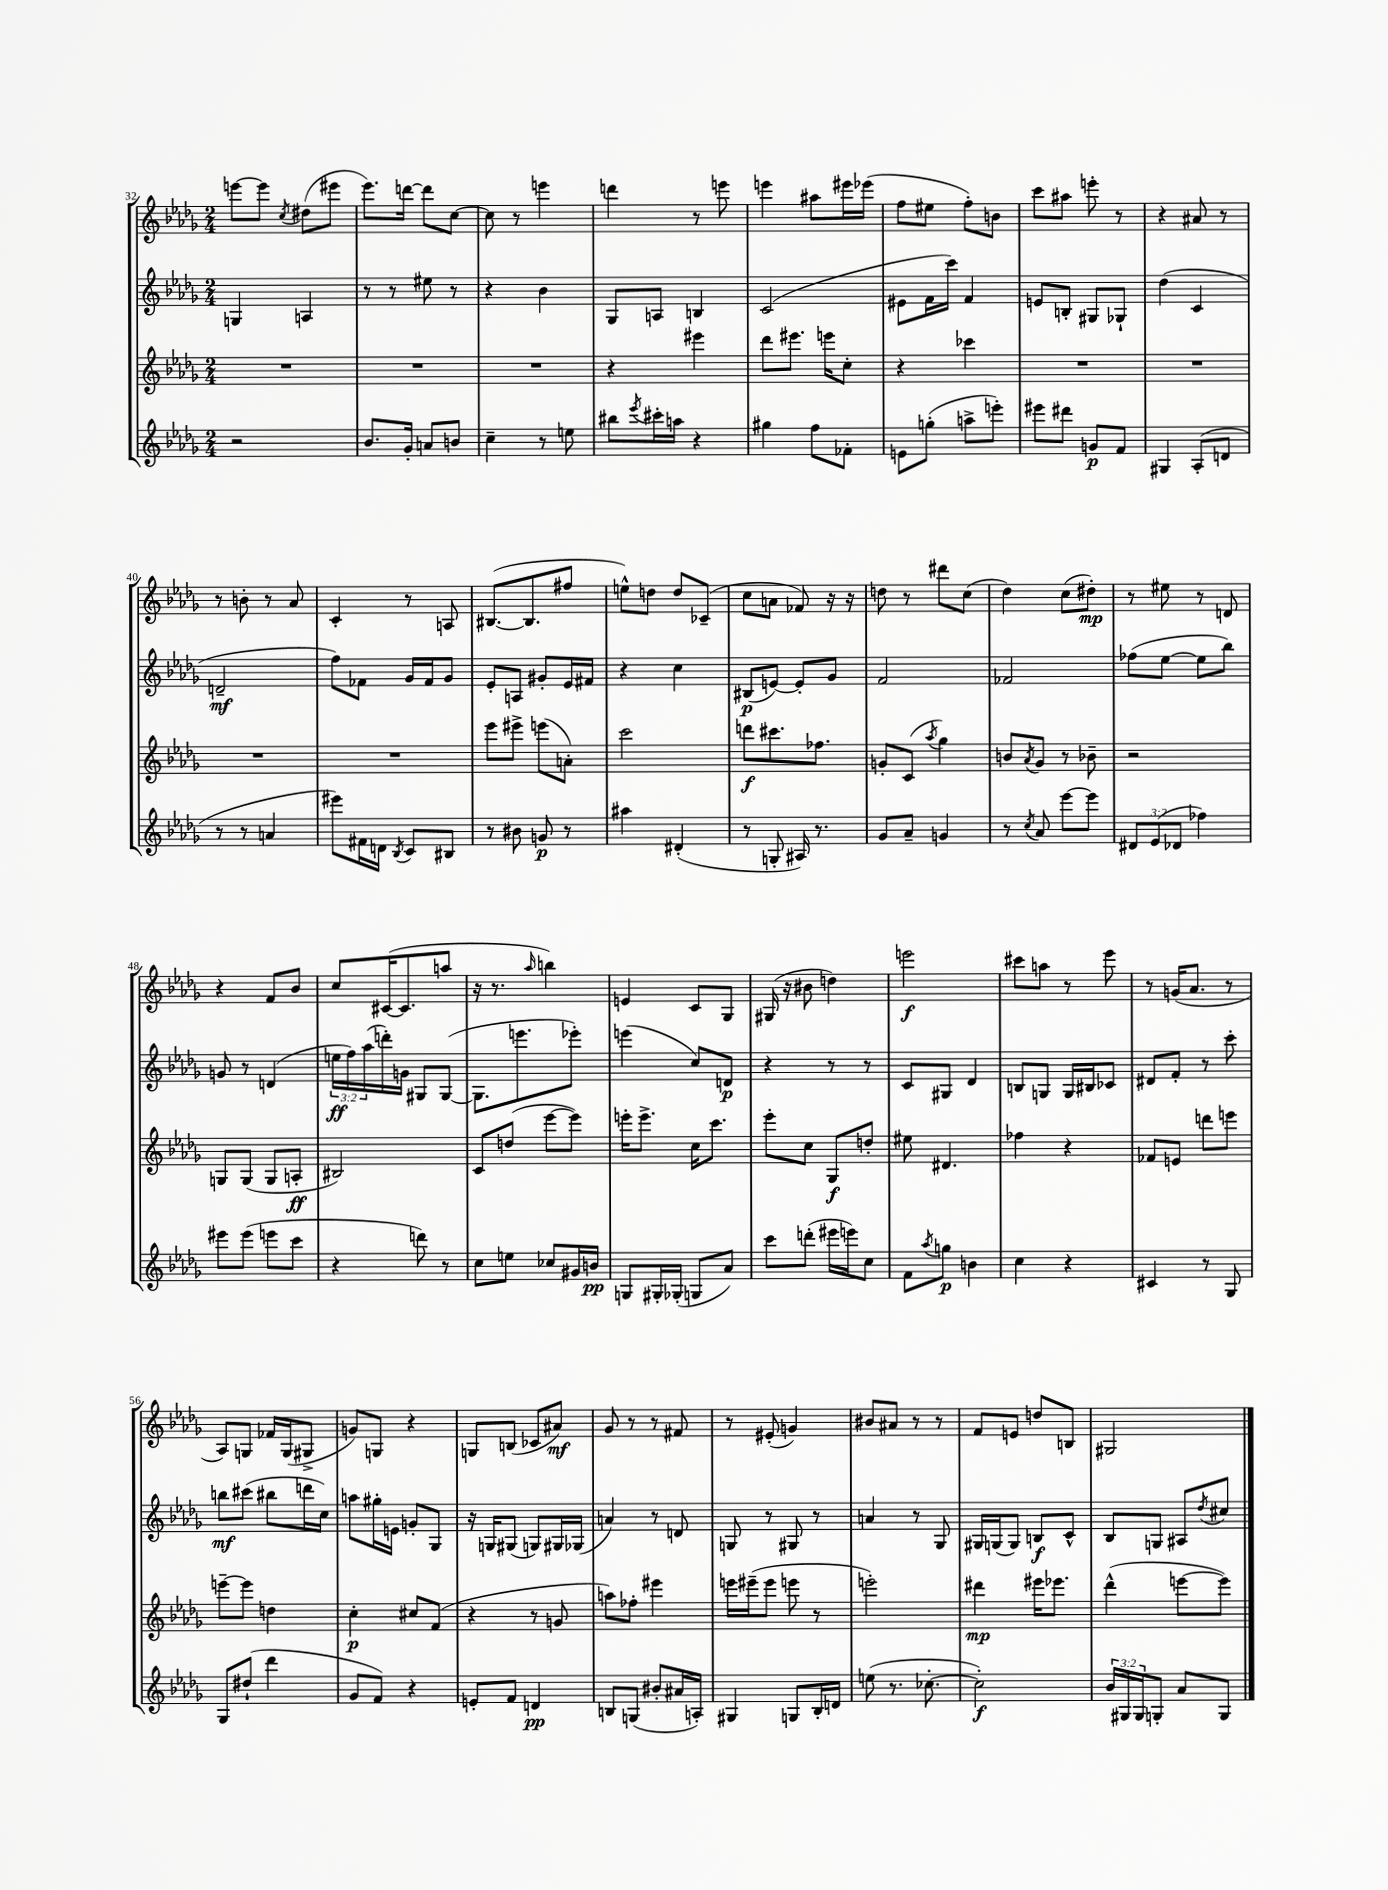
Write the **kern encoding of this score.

**kern	**kern	**kern	**kern
*staff4	*staff3	*staff2	*staff1
*clefG2	*clefG2	*clefG2	*clefG2
*k[b-e-a-d-g-]	*k[b-e-a-d-g-]	*k[b-e-a-d-g-]	*k[b-e-a-d-g-]
*M2/4	*M2/4	*M2/4	*M2/4
2r	2r	4G	[8eee
.	.	.	8eee]
.	.	.	8qcc
.	.	4A	(8dd#
.	.	.	8eee#
=	=	=	=
8.b-	2r	8r	8.eee-)
.	.	8r	.
16g-'	.	.	[16ddd
8a	.	8ee#	8ddd]
8b	.	8r	[8cc
=	=	=	=
4cc~	2r	4r	8cc]
.	.	.	8r
8r	.	4b-	4eee
8ee	.	.	.
=	=	=	=
8bb#	4r	8G-	4ddd
8qeee-	.	.	.
16ccc#'	.	8A	.
16aa	.	.	.
4r	4eee#	4B	8r
.	.	.	8eee
=	=	=	=
4gg#	8ddd-	(2c	4eee
.	8.eee#	.	.
8ff	.	.	8aa#
.	16eee	.	.
8f-'	8cc'	.	16eee#
.	.	.	(16eee-
=	=	=	=
8e	4r	8e#	8ff
(8gg'	.	16f	8ee#
.	.	16ccc)	.
8aa^	4ccc-	4f	8ff')
8eee')	.	.	8b
=	=	=	=
8eee#	2r	8e	8ccc
8ddd#	.	8B'	8aa#
8g	.	8G#	8eee'
8f	.	8G-`	8r
=	=	=	=
4G#	2r	(4dd-	4r
(8A-'	.	4c	8a#
8d	.	.	8r
=	=	=	=
8r	2r	2d~	8r
8r	.	.	8b'
4a	.	.	8r
.	.	.	8a-
=	=	=	=
8eee#)	2r	8ff)	4c'
16f#	.	8f-	.
16d	.	.	.
8qB-	.	.	.
8c	.	16g-	8r
.	.	16f-	.
8B#	.	8g-	8A
=	=	=	=
8r	8eee-	8e-'	([8.B#
8b#	8eee#^	8A	.
.	.	.	8.B#]
8g	(8eee	8g#'	.
8r	8a')	16e-	8ff#
.	.	16f#	.
=	=	=	=
4aa#	2ccc	4r	8ee^^)
.	.	.	8dd
(4d#'	.	4cc	8dd
.	.	.	(8c-~
=	=	=	=
8r	8ddd	(8B#	8cc
8G'	8.ccc#	[8e)	8a
16A#)	.	8e']	8f-)
8.r	8.ff-	.	.
.	.	8g-	16r
.	.	.	16r
=	=	=	=
8g-	8g'	2f	8dd
8a-~	(8c	.	8r
.	8qaa-	.	.
4g	4gg-)	.	8ddd#
.	.	.	(8cc
=	=	=	=
8r	8b	2f-	4dd-)
8qcc	8qa-	.	.
8a-	8g-	.	.
[8eee-	8r	.	(8cc
8eee-]	8b-~	.	8dd#')
=	=	=	=
12d#	2r	(8ff-	8r
(12e-	.	.	.
.	.	[8ee-	8ee#
12d-	.	.	.
4ff-)	.	8ee-]	8r
.	.	8bb-)	8d
=	=	=	=
8eee#	8G	8g	4r
(8eee#	(8G	8r	.
8eee	8G	(4d	8f
8ccc	8A'	.	8b-
=	=	=	=
4r	2B#)	24ee	8cc
.	.	24ff)	.
.	.	(24aa-	.
.	.	16ddd')	([16c#
.	.	16g	8.c#]
8ddd)	.	8G#	.
8r	.	([8G#	8aa
=	=	=	=
8cc	8c	8.G#]	16r
.	.	.	8.r
8ee	(8dd	.	.
.	.	8.eee	.
.	.	.	16qqaa-
8cc-	[8eee-	.	4bb)
16g#	8eee-])	8eee-')	.
16b	.	.	.
=	=	=	=
8G	16eee'	(4eee	4e
.	8.eee^	.	.
16G#'	.	.	.
(16G-'	.	.	.
8G	16cc	8cc)	8c
.	8.ccc	.	.
8a-)	.	8d	8G-
=	=	=	=
8ccc	8eee-'	4r	(16G#
.	.	.	16r
(8ddd'	8cc	.	8b#
16eee#	8G-	8r	4dd)
16eee)	.	.	.
8cc	8dd'	8r	.
=	=	=	=
8f	8ee#	8c	2eee
8qaa-	.	.	.
8gg	4.d#	8G#	.
4b	.	4d-	.
=	=	=	=
4cc	4ff-	8B	8ccc#
.	.	8G	8aa
4r	4r	16G	8r
.	.	16B#	.
.	.	8c-	8eee-
=	=	=	=
4c#	8f-	8d#	8r
.	8e	8f'	(16g
.	.	.	8.a-
8r	8ddd	8r	.
8G-	8eee	8ccc'	8r
=	=	=	=
8G-	[8eee~	8bb	8A-)
(8dd#`	8eee]	(8ccc#	8G
4ddd-	4dd	8bb#	16f-
.	.	.	(16G
.	.	16ddd	8G#^
.	.	16cc)	.
=	=	=	=
8g-	4cc'	8aa	8g)
8f)	.	16gg#'	8G
.	.	16e	.
4r	8cc#	8g'	4r
.	(8f	8G-	.
=	=	=	=
8e'	4r	16r	8G
.	.	16G	.
8f	.	(8G#	(8B
4d	8r	8G)	8c-
.	8g	16G#	8a#)
.	.	(16G-	.
=	=	=	=
8B	8aa)	4a)	8g-
(8G	8ff-'	.	8r
8b#'	4eee#	8r	8r
16a#	.	8d	8f#
16A')	.	.	.
=	=	=	=
4G#	16eee	8G	8r
.	(16eee#~	.	.
.	8eee#	8r	(8e#'
8G	8eee	8G#	4g)
16B-'	8r	8r	.
16d	.	.	.
=	=	=	=
(8ee	2eee')	4a	8b#
8.r	.	.	8a#
.	.	8r	8r
[8.cc-'	.	.	.
.	.	8G-	8r
=	=	=	=
2cc-'])	4ddd#	16G#	8f
.	.	(16G	.
.	.	8G)	8e
.	16eee#	8B	8dd
.	8.eee-	.	.
.	.	8c^^	8B
=	=	=	=
24b-	(4ddd-^^	8B-	2G#
24G#	.	.	.
24G#	.	.	.
8G'	.	8G	.
8a-	[8eee	8A#	.
.	.	8qdd-	.
8G	8eee])	8cc#	.
==	==	==	==
*-	*-	*-	*-
